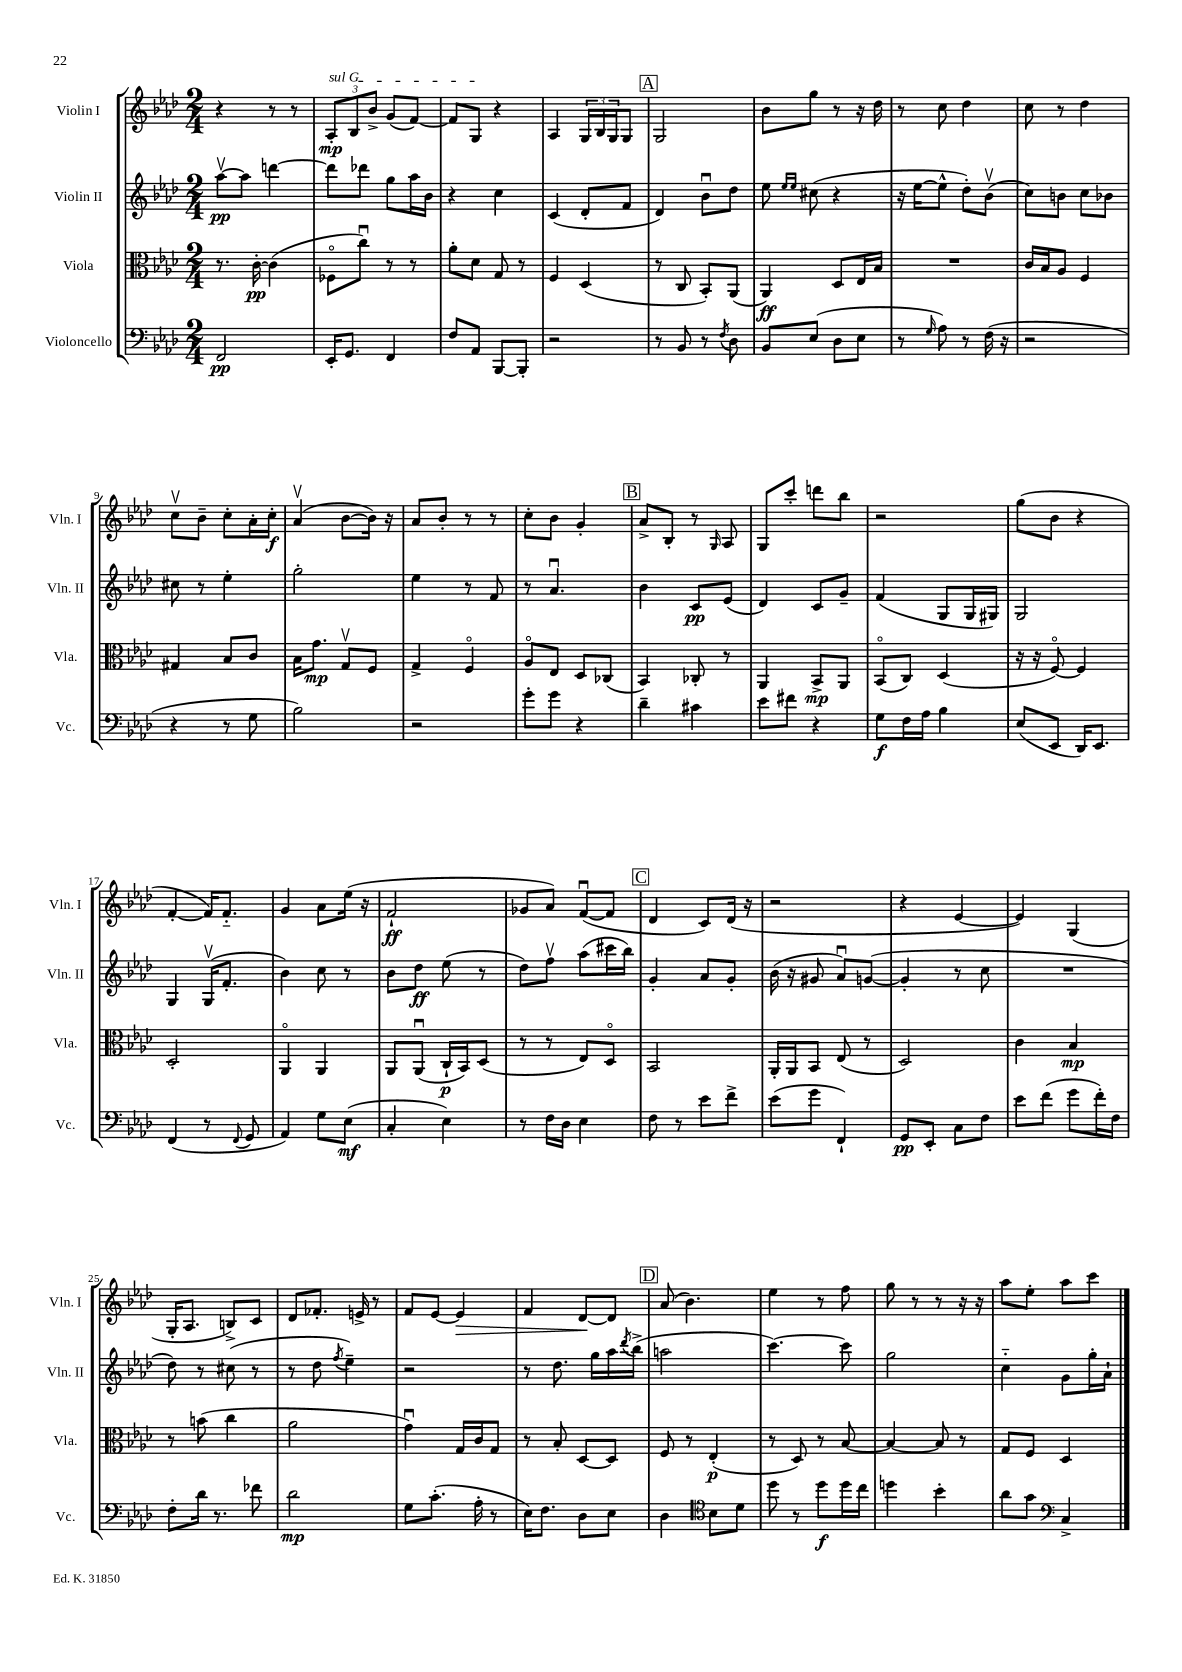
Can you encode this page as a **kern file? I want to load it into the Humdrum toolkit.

**kern	**kern	**kern	**kern
*staff4	*staff3	*staff2	*staff1
*clefF4	*clefC3	*clefG2	*clefG2
*k[b-e-a-d-]	*k[b-e-a-d-]	*k[b-e-a-d-]	*k[b-e-a-d-]
*M2/4	*M2/4	*M2/4	*M2/4
2FF/	8.r	[8aa-v\L	4r
.	.	8aa-\]J	.
.	[16c'\	.	.
.	(4c\]	[4ddd\	8r
.	.	.	8r
=	=	=	=
16EE-'/LK	8F-o\L	8ddd\]L	12A-'/L
8.GG/J	.	.	.
.	.	.	12B-/
.	8ccu\J)	8ddd-\J	.
.	.	.	12b-^/J
4FF/	8r	8gg\L	(8g/L
.	8r	16aa-\L	[8f/J)
.	.	16b-\JJ	.
=	=	=	=
8F/L	8a-'\L	4r	8f/]L
8AA-/J	8d-\J	.	8G/J
[8BBB-/L	8G/	4cc\	4r
8BBB-'/]J	8r	.	.
=	=	=	=
2r	4F/	(4c/	4A-/
.	(4D-/	8d-'/L	24G/LL
.	.	.	24B-/
.	.	.	24G/J
.	.	8f/J	8G/J
=	=	=	=
8r	8r	4d-/)	2G/
8BB-/	8C/	.	.
8r	8BB-'/L)	8b-u\L	.
8qF/	.	.	.
8D-\	(8AA-/J	8dd-\J	.
=	=	=	=
8BB-/L	4AA-/)	8ee-\	8b-\L
.	.	16qqee-/LL	.
.	.	16qqee-/JJ	.
(8E-/J	.	(8cc#\	8gg\J
8D-\L	8D-/L	4r	8r
8E-\J	16E-/L	.	16r
.	16B-/JJ	.	16dd-\
=	=	=	=
8r	2r	16r	8r
.	.	[16ee-\LK	.
16qqG/	.	.	.
8A-\)	.	8ee-^^\]J	8cc\
8r	.	8dd-'\L)	4dd-\
(16F\	.	(8b-v\J	.
16r	.	.	.
=	=	=	=
2r	16c/LL	8cc\L)	8cc\
.	16B-/J	.	.
.	8A-/J	8b\J	8r
.	4F/	8cc\L	4dd-\
.	.	8b-\J	.
=	=	=	=
4r	4G#/	8cc#\	8ccv\L
.	.	8r	8b-~\J
8r	8B-/L	4ee-'\	8cc'\L
8G\	8c/J	.	16a-'\L
.	.	.	16cc'\JJ
=	=	=	=
2B-\)	16B-\LK	2gg'\	(4a-v/
.	8.g\J	.	.
.	8Gv/L	.	[8b-\L
.	8F/J	.	16b-\]Jk)
.	.	.	16r
=	=	=	=
2r	4G^/	4ee-\	8a-/L
.	.	.	8b-'/J
.	4Fo/	8r	8r
.	.	8f/	8r
=	=	=	=
8g'\L	8A-o/L	8r	8cc'\L
8g\J	8E-/J	4.a-u/	8b-\J
4r	8D-/L	.	4g'/
.	(8C-/J	.	.
=	=	=	=
4d-~\	4BB-/)	4b-\	8a-^/L
.	.	.	8B-'/J
4c#\	8C-'/	8c/L	8r
.	.	.	16qqG/
.	8r	(8e-/J	8A-/
=	=	=	=
8e-\L	4AA-/	4d-/)	8G/L
8f#\J	.	.	8ccc'/J
4r	8BB-^/L	8c/L	8ddd\L
.	8AA-/J	8g~/J	8bb-\J
=	=	=	=
8G\L	(8BB-o/L	(4f/	2r
16F\L	8C/J)	.	.
16A-\JJ	.	.	.
4B-\	(4D-/	8G/L	.
.	.	16G/L	.
.	.	16G#/JJ)	.
=	=	=	=
(8E-/L	16r	2G/	(8gg\L
.	16r	.	.
8EE-/J	[8Fo/)	.	8b-\J
16DD-/LK)	4F/]	.	4r
8.EE-/J	.	.	.
=	=	=	=
(4FF/	2D-'/	4G/	[4f'/
8r	.	(16Gv/LK	16f/]LK)
.	.	8.f'/J	8.f'~/J
8qqFF/	.	.	.
8GG/	.	.	.
=	=	=	=
4AA-/)	4AA-o/	4b-\)	4g/
8G\L	4AA-/	8cc\	8a-\L
(8E-\J	.	8r	(16ee-\Jk
.	.	.	16r
=	=	=	=
4C'/	8AA-/L	8b-\L	2f`/
.	(8AA-u/J	8dd-\J	.
4E-\)	16C`/LL	(8ee-\	.
.	16BB-/J)	.	.
.	(8D-/J	8r	.
=	=	=	=
8r	8r	8dd-\L)	8g-/L
16F\LL	8r	8ffv\J	8a-/J)
16D-\JJ	.	.	.
4E-\	8E-/L)	(8aa-\L	([8fu/L
.	8D-o/J	16ccc#\L	8f/]J
.	.	16bb-\JJ)	.
=	=	=	=
8F\	2BB-/	4g'/	4d-/
8r	.	.	.
8e-\L	.	8a-/L	8c/L)
8f^\J	.	8g'/J	(16d-/Jk
.	.	.	16r
=	=	=	=
(8e-\L	16AA-'/LL	(16b-\	2r
.	16AA-/J	16r	.
8g\J	8BB-/J	8g#/	.
4FF`/)	(8E-/	8a-u/L)	.
.	8r	([8g/J	.
=	=	=	=
8GG/L	2D-/)	4g'/]	4r
8EE-'/J	.	.	.
8C\L	.	8r	[4e-/
8F\J	.	8cc\	.
=	=	=	=
8e-\L	4c\	2r	4e-/])
(8f\J	.	.	.
8g\L	4B-/	.	(4G/
16f'\L)	.	.	.
16F\JJ	.	.	.
=	=	=	=
8F'\L	8r	8dd-\)	16G'/LK
.	.	.	8.A-/J
16d-\Jk	(8b\	8r	.
8.r	.	.	.
.	4cc\	(8cc#\	8B^/L)
8f-\	.	8r	8c/J
=	=	=	=
2d-\	2a-\	8r	8d-/L
.	.	8dd-\	8.f-'/J
.	.	8qff/	.
.	.	4ee-~\)	.
.	.	.	16e^/
.	.	.	8r
=	=	=	=
8G\L	4gu\)	2r	8f/L
(8.c'\J	.	.	[8e-/J
.	16G/LL	.	4e-/]
16A-'\	16c/J	.	.
8r	8G/J	.	.
=	=	=	=
16E-\LK)	8r	8r	4f/
8.F\J	.	.	.
.	8B-'/	8.dd-\	.
8D-\L	[8D-/L	.	[8d-/L
.	.	16gg\LL	.
8E-\J	8D-/]J	16aa-\	8d-/]J
.	.	8qddd-/	.
.	.	(16bb-^\JJ	.
=	=	=	=
4D-\	8F/	2aa\	(8a-/
.	8r	.	4.b-\)
*clefC4	*	*	*
8B-\L	(4E-'/	.	.
8d-\J	.	.	.
=	=	=	=
8dd-\	8r	[4.ccc\)	4ee-\
8r	8D-/)	.	.
8dd-\L	8r	.	8r
16dd-\L	[8B-/	8ccc\]	8ff\
16cc\JJ	.	.	.
=	=	=	=
4dd\	4B-/_	2gg\	8gg\
.	.	.	8r
4b-'\	8B-/]	.	8r
.	8r	.	16r
.	.	.	16r
=	=	=	=
8a-\L	8G/L	4cc'~\	8aa-\L
8g\J	8F/J	.	8ee-'\J
*clefF4	*	*	*
4C^/	4D-/	8g\L	8aa-\L
.	.	16gg'\L	8ccc\J
.	.	16a-`\JJ	.
==	==	==	==
*-	*-	*-	*-
